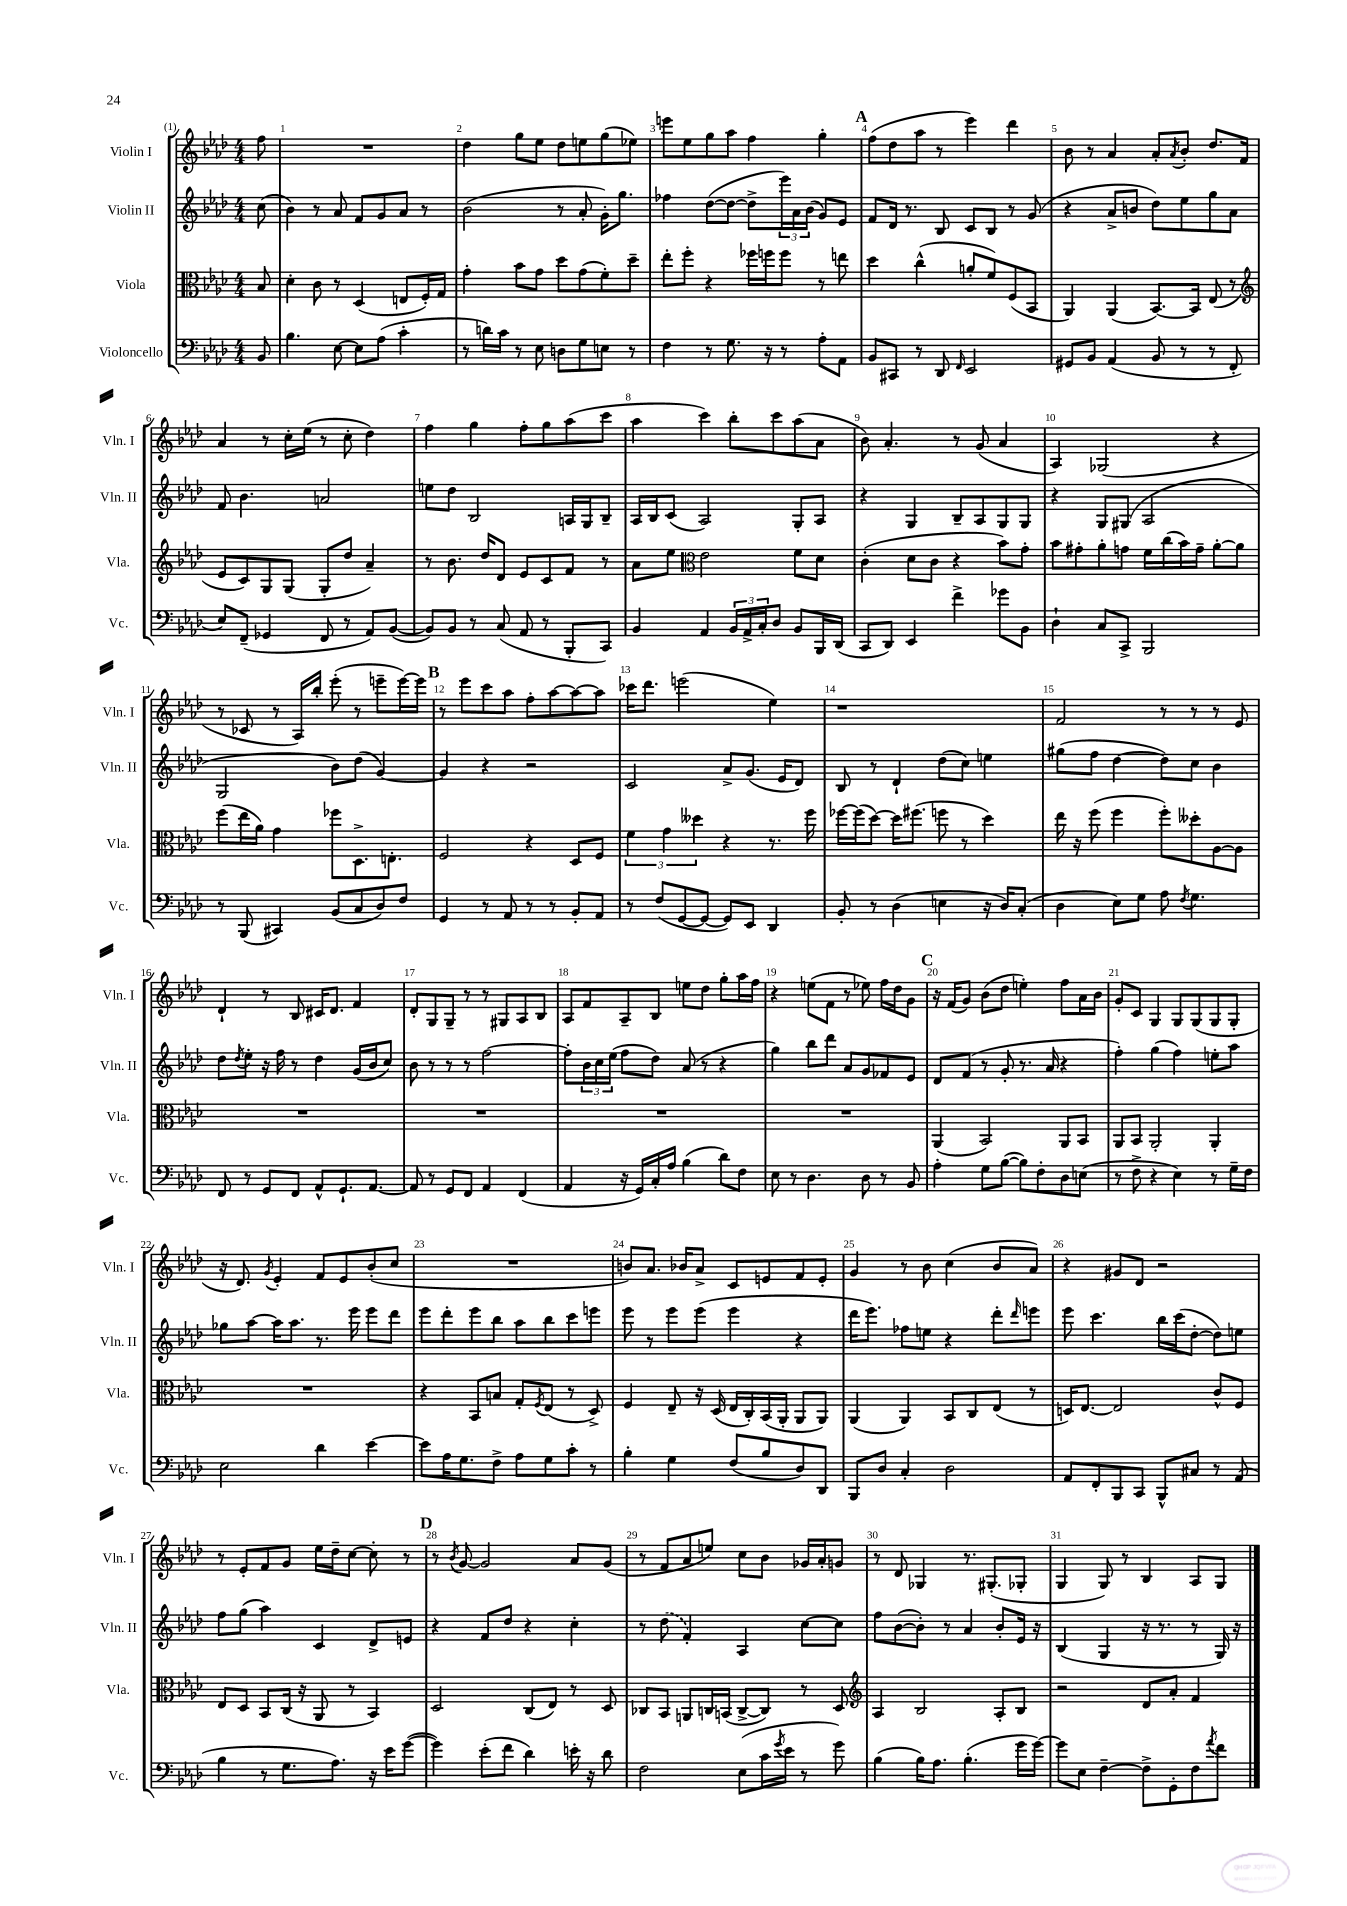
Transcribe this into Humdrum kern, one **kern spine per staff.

**kern	**kern	**kern	**kern
*staff4	*staff3	*staff2	*staff1
*clefF4	*clefC3	*clefG2	*clefG2
*k[b-e-a-d-]	*k[b-e-a-d-]	*k[b-e-a-d-]	*k[b-e-a-d-]
*M4/4	*M4/4	*M4/4	*M4/4
8BB-/	8B-/	(8cc\	8ff\
=	=	=	=
4.B-\	4d-'\	4b-\)	1r
.	8c\	8r	.
[8E-\	8r	8a-/	.
8E-\]L	(4D-/	8f/L	.
(8A-\J	.	8g/	.
4c'\	8E/L	8a-/J	.
.	16F'/L)	8r	.
.	16G/JJ	.	.
=	=	=	=
8r	4g'\	(2b-\	4dd-\
16d\LL)	.	.	.
16c\JJ	.	.	.
8r	8b-\L	.	8gg\L
8E-\	8g\J	.	8ee-\J
8D\L	8dd-\L	8r	8dd-\L
8G\	(8g\	8a-'/	8ee\
8E\J	8f'\)	16g'\LK)	(8gg\
.	.	8.gg\J	.
8r	8dd-~\J	.	8ee-\J)
=	=	=	=
4F\	8ee-'\L	4ff-\	8eee\L
.	8ff'\J	.	8ee-\
8r	4r	([8dd-\L	8gg\
8.G\	.	8dd-\_J	8aa-\J
.	16ff-\LL	8dd-^\]L	4ff\
16r	16ff\J	.	.
8r	8ff\J	24eee-\L)	.
.	.	24a-\	.
.	.	(24b-\JJ	.
8A-'\L	8r	8g/L)	4gg'\
8AA-\J	8ee\	8e-/J	.
=	=	=	=
8BB-/L	4dd-\	8f/L	(8ff\L
8CC#/J	.	16d-/Jk	8dd-\
.	.	8.r	.
8r	(4cc^^\	.	8aa-\J
8DD-/	.	8B-/	8r
16qqFF/	.	.	.
2EE-/	8a'/L	8c/L	4eee-\)
.	8f/)	8B-/J	.
.	(8F/	8r	4ddd-\
.	8BB-/J	(8g/	.
=	=	=	=
8GG#/L	4AA-/)	4r	8b-\
8BB-/J	.	.	8r
(4AA-/	(4AA-/	8a-^/L	4a-/
.	.	8b/J	.
8BB-/	[8.BB-/L)	8dd-\L)	8a-'/L
.	.	.	8qa-/
8r	.	8ee-\	8b-'/J
.	16BB-/]Jk	.	.
8r	(8E-/	8gg\	8.dd-/L
8FF'/	8r	8a-\J	.
.	.	.	16f/Jk
=	=	=	=
*	*clefG2	*	*
8E-/L)	8e-/L	8f/	4a-/
(8FF~/J	8c/)	4.b-\	.
4GG-/	8G/	.	8r
.	(8G/J	.	16cc'\LL
.	.	.	(16ee-\JJ
8FF/	8G'/L	2a/	8r
8r	8dd-/J	.	8cc'\
8AA-/L)	4a-~/)	.	4dd-\)
([8BB-/J	.	.	.
=	=	=	=
8BB-/]L)	8r	8ee\L	4ff\
8BB-/J	8.b-\	8dd-\J	.
8r	.	2B-/	4gg\
.	16dd-/LK	.	.
(8C/	8d-/J	.	.
8AA-/	8e-/L	.	8ff'\L
8r	8c/	.	8gg\
8BBB-'/L	8f/J	16A/LL	(8aa-\
.	.	16G/J	.
8CC/J)	8r	8B-~/J	8ccc\J
=	=	=	=
4BB-/	8a-\L	16A-/LL	4aa-\
.	.	16B-/J	.
.	8ee-\J	(8c/J	.
*	*clefC3	*	*
4AA-/	2e-\	2A-/)	4ccc\)
24BB-/LL	.	.	8bb-'\L
24AA-^/	.	.	.
24C'/J	.	.	.
8D-/J	.	.	8ccc\
8BB-/L	8f\L	8G'/L	(8aa-\
16BBB-/L	8d-\J	8A-/J	8a-\J
(16DD-/JJ	.	.	.
=	=	=	=
8CC/L	(4c'\	4r	8b-\)
8DD-/J)	.	.	4.a-'/
4EE-/	8d-\L	4G/	.
.	8c\J	.	.
4f^\	4r	8B-~/L	8r
.	.	8A-/	(8g/
8g-\L	8b-\L)	8G/	4a-/
8BB-\J	8g'\J	8G/J	.
=	=	=	=
4D-`\	8b-\L	4r	4A-/)
.	8g#'\	.	.
8C/L	8a-'\	8G/L	(2G-/
8CC^/J	8g\J	(8G#/J	.
2BBB-/	16f\LL	2A-/	.
.	(16cc\	.	.
.	16b-\)	.	.
.	16g~\JJ	.	.
.	[8a-'\L	.	4r
.	8a-\]J	.	.
=	=	=	=
8r	(8ff\L	2G/	8r
(8BBB-/	16ee-\L	.	8c-/
.	16a-\JJ)	.	.
4CC#/)	4g\	.	8r
.	.	.	16A-/LL)
.	.	.	16bb-'/JJ
(8BB-/L	8ff-\L	8b-\L)	(8eee-'\
8C/	8.D-^\	(8dd-\J	8r
8D-/)	.	[4g/)	8eee~\L
.	8.E'\J	.	.
8F/J	.	.	[16eee\L)
.	.	.	16eee\]JJ
=	=	=	=
4GG/	2F/	4g/]	8r
.	.	.	8eee-\L
8r	.	4r	8ccc\
8AA-/	.	.	8aa-\J
8r	4r	2r	8ff'\L
8r	.	.	[8aa-\
8BB-'/L	8D-/L	.	8aa-\_
8AA-/J	8F/J	.	8aa-\]J
=	=	=	=
8r	6f\	2c/	16ccc-\LK
.	.	.	8.ddd-\J
(8F/L	.	.	.
.	6g\	.	.
[8GG/	.	.	(2eee\
.	6dd--\	.	.
8GG/_J	.	.	.
8GG/]L)	4r	8a-^/L	.
8EE-/J	.	(8.g/J	.
4DD-/	8.r	.	4ee-\)
.	.	16e-/LK	.
.	.	8d-/J)	.
.	16ff\	.	.
=	=	=	=
8BB-'/	[16ff-\LL	8B-/	1r
.	(16ff-\]J	.	.
8r	[8dd-\J)	8r	.
(4D-\	16dd-\]LK	4d-`/	.
.	(8.ff#\J	.	.
4E\	8ff\	(8dd-\L	.
.	8r	8cc\J)	.
16r	4dd-\)	4ee\	.
16D-/LK)	.	.	.
(8C'/J	.	.	.
=	=	=	=
4D-\	16ee-\	(8gg#\L	2f/
.	16r	.	.
.	(8ff\	8ff\J	.
8E-\L)	4ff\	[4dd-\	.
8G\J	.	.	.
8A-\	8ff'\L)	8dd-\]L)	8r
8qF/	.	.	.
4.G\	8dd--'\	8cc\J	8r
.	[8A-\	4b-\	8r
.	8A-\]J	.	8e-/
=	=	=	=
8FF/	1r	8dd-\L	4d-`/
.	.	8qdd-/	.
8r	.	8ee-'\J	.
8GG/L	.	16r	8r
.	.	16ff\	.
8FF/J	.	8r	8B-/
8AA-^^/L	.	4dd-\	16c#/LK
.	.	.	8.d-/J
8.GG`/	.	.	.
.	.	(16g/LL	4f/
[8.AA-/J	.	16b-/J	.
.	.	8cc/J)	.
=	=	=	=
8AA-/]	1r	8b-\	8d-'/L
8r	.	8r	8G/
8GG/L	.	8r	8G~/J
8FF/J	.	8r	8r
4AA-/	.	[2ff\	8r
.	.	.	8G#/L
(4FF/	.	.	8A-/
.	.	.	8B-/J
=	=	=	=
4AA-/	1r	8ff'\]L	8A-/L
.	.	24b-\L	8f/
.	.	24cc\	.
.	.	(24ee-\JJ	.
16r	.	8ff\L	8A-~/
16GG/LL)	.	.	.
16C'/	.	8dd-\J)	8B-/J
16A-/JJ	.	.	.
(4B-\	.	(8a-/	8ee\L
.	.	8r	8dd-\J
8d-\L)	.	4r	8gg'\L
8F\J	.	.	16aa-\L
.	.	.	16ff\JJ
=	=	=	=
8E-\	1r	4gg\)	4r
8r	.	.	.
4.D-\	.	8bb-\L	(8ee\L
.	.	8ddd-\J	8f\J
.	.	8a-/L	8r
8D-\	.	8g/	8ee-\)
8r	.	8f-/	16ff\LL
.	.	.	16dd-\J
8BB-/	.	8e-/J	8g\J
=	=	=	=
4A-'\	(4AA-/	8d-/L	16r
.	.	.	(16f/LK
.	.	(8f/J	8g/J)
8G\L	2BB-/)	8r	(8b-\L
([8B-\J	.	8g'/	8dd-\J
8B-\]L)	.	8.r	4ee'\)
8F'\	.	.	.
.	.	16a-/	.
8D-\	8AA-/L	4r	8ff\L
(8E\J	8BB-/J	.	16a-\L
.	.	.	16b-\JJ
=	=	=	=
8r	8AA-/L	4ff'\)	8g'/L
8F^\	8BB-/J	.	8c/J
4r	2AA-'/	(4gg\	4G/
4E-\)	.	4ff\)	8G/L
.	.	.	(8G/
8r	4AA-'/	8ee'\L	8G/
16G~\LL	.	8aa-\J	8G'/J
16F\JJ	.	.	.
=	=	=	=
2E-\	1r	8gg-\L	16r
.	.	.	8.d-/)
.	.	[8aa-\J	.
.	.	.	8qg/
.	.	16aa-\]LK	4e-'/
.	.	8.aa-\J	.
4d-\	.	8.r	8f/L
.	.	.	8e-/
.	.	16eee-\	.
[4e-\	.	8eee-\L	(8b-'/
.	.	8ddd-\J	8cc/J
=	=	=	=
8e-\]L	4r	8eee-\L	1r
16A-\K	.	8ddd-'\	.
8.G\	.	.	.
.	8BB-/L	8eee-\	.
8F^\J	8B/J	8bb-\J	.
8A-\L	8G'/L	8aa-\L	.
.	8qF/	.	.
8G\	(8E-/J	8bb-\	.
8c'\J	8r	8ccc\	.
8r	8D-^/)	8eee\J	.
=	=	=	=
4B-'\	4F/	8eee-\	8b/L)
.	.	8r	8.a-/J
4G\	8E-~/	8eee-\L	.
.	.	.	16b-/LK
.	16r	(8eee-\J	8a-^/J
.	(16D-/	.	.
(8F/L	16E-/LL	4eee-\	8c/L
.	16C'/)	.	.
8B-/	(16BB-/	.	8e/
.	16AA-'/JJ	.	.
8D-/)	8AA-/L	4r	8f/
8DD-/J	8AA-/J)	.	8e'/J
=	=	=	=
8BBB-/L	(4AA-/	16ddd-\LK	4g/
.	.	8.eee-\J)	.
8D-/J	.	.	.
4C'/	4AA-/)	8ff-\L	8r
.	.	8ee\J	8b-\
2D-\	8BB-/L	4r	(4cc\
.	8C/	.	.
.	(8E-/J	8ddd-'\L	8b-/L
.	.	16qqddd-/	.
.	8r	8eee\J	8a-/J)
=	=	=	=
8AA-/L	16D/LK)	8eee-\	4r
.	[8.E-/J	.	.
8FF'/	.	4.ccc\	.
8BBB-/	2E-/]	.	8g#/L
8CC/J	.	.	8d-/J
8BBB-^^/L	.	16bb-\LL	2r
.	.	(16ccc\J	.
8C#/J	.	[8dd-'\J	.
8r	8c^^/L	8dd-\]L)	.
(8AA-/	8F/J	8ee\J	.
=	=	=	=
4B-\	8E-/L	8ff\L	8r
.	8D-/J	(8gg\J	8e-'/L
8r	8BB-/L	4aa-\)	8f/
8.G\L	(16C/Jk	.	8g/J
.	16r	.	.
.	8AA-/	4c/	16ee-\LL
8.A-\J)	.	.	16dd-~\J
.	8r	.	[8cc\J
16r	4BB-/)	8d-^/L	8cc'\]
16e-\LK	.	.	.
([8g\J	.	8e/J	8r
=	=	=	=
4g\])	2D-/	4r	8r
.	.	.	8qb-/
.	.	.	[8g/
(8e-'\L	.	8f/L	2g/]
8f\J	.	8dd-/J	.
4d-\)	(8C/L	4r	.
.	8E-/J)	.	.
16e'\	8r	4cc'\	8a-/L
16r	.	.	.
8d-\	8D-/	.	(8g/J
=	=	=	=
2F\	8C-/L	8r	8r
.	8BB-/J	(8dd-\	8f/L
.	8AA/L	4f'/)	8a-/
.	16C/L	.	8ee/J)
.	(16BB/JJ	.	.
(8E-\L	[8C^/L	4A-/	8cc\L
16c\L	8C/]J)	.	8b-\J
8qg/	.	.	.
16e-\JJ	.	.	.
8r	8r	[8cc\L	16g-/LL
.	.	.	16a-'/J
8g\)	8D-/	8cc\]J	8g/J
=	=	=	=
*	*clefG2	*	*
(4B-\	4A-/	8ff\L	8r
.	.	([8b-\	8d-/
16B-\LK)	2B-/	8b-'\]J)	4G-/
8.A-\J	.	.	.
.	.	8r	.
(4.B-'\	.	4a-/	8.r
.	.	.	(8.G#'/L
.	8A-'/L	8b-'/L	.
16g\LL	8B-/J	16e-/Jk	8G-'/J
[16g\JJ)	.	16r	.
=	=	=	=
8g\]L	2r	(4B-/	4G/
8E-\J	.	.	.
[4F~\	.	4G/	8G/)
.	.	.	8r
8F^\]L	8d-/L	16r	4B-/
.	.	8.r	.
8GG'\	8a-'/J	.	.
8F\	4f/	8r	8A-/L
8qa-/	.	.	.
8f\J	.	16G/)	8G/J
.	.	16r	.
==	==	==	==
*-	*-	*-	*-
